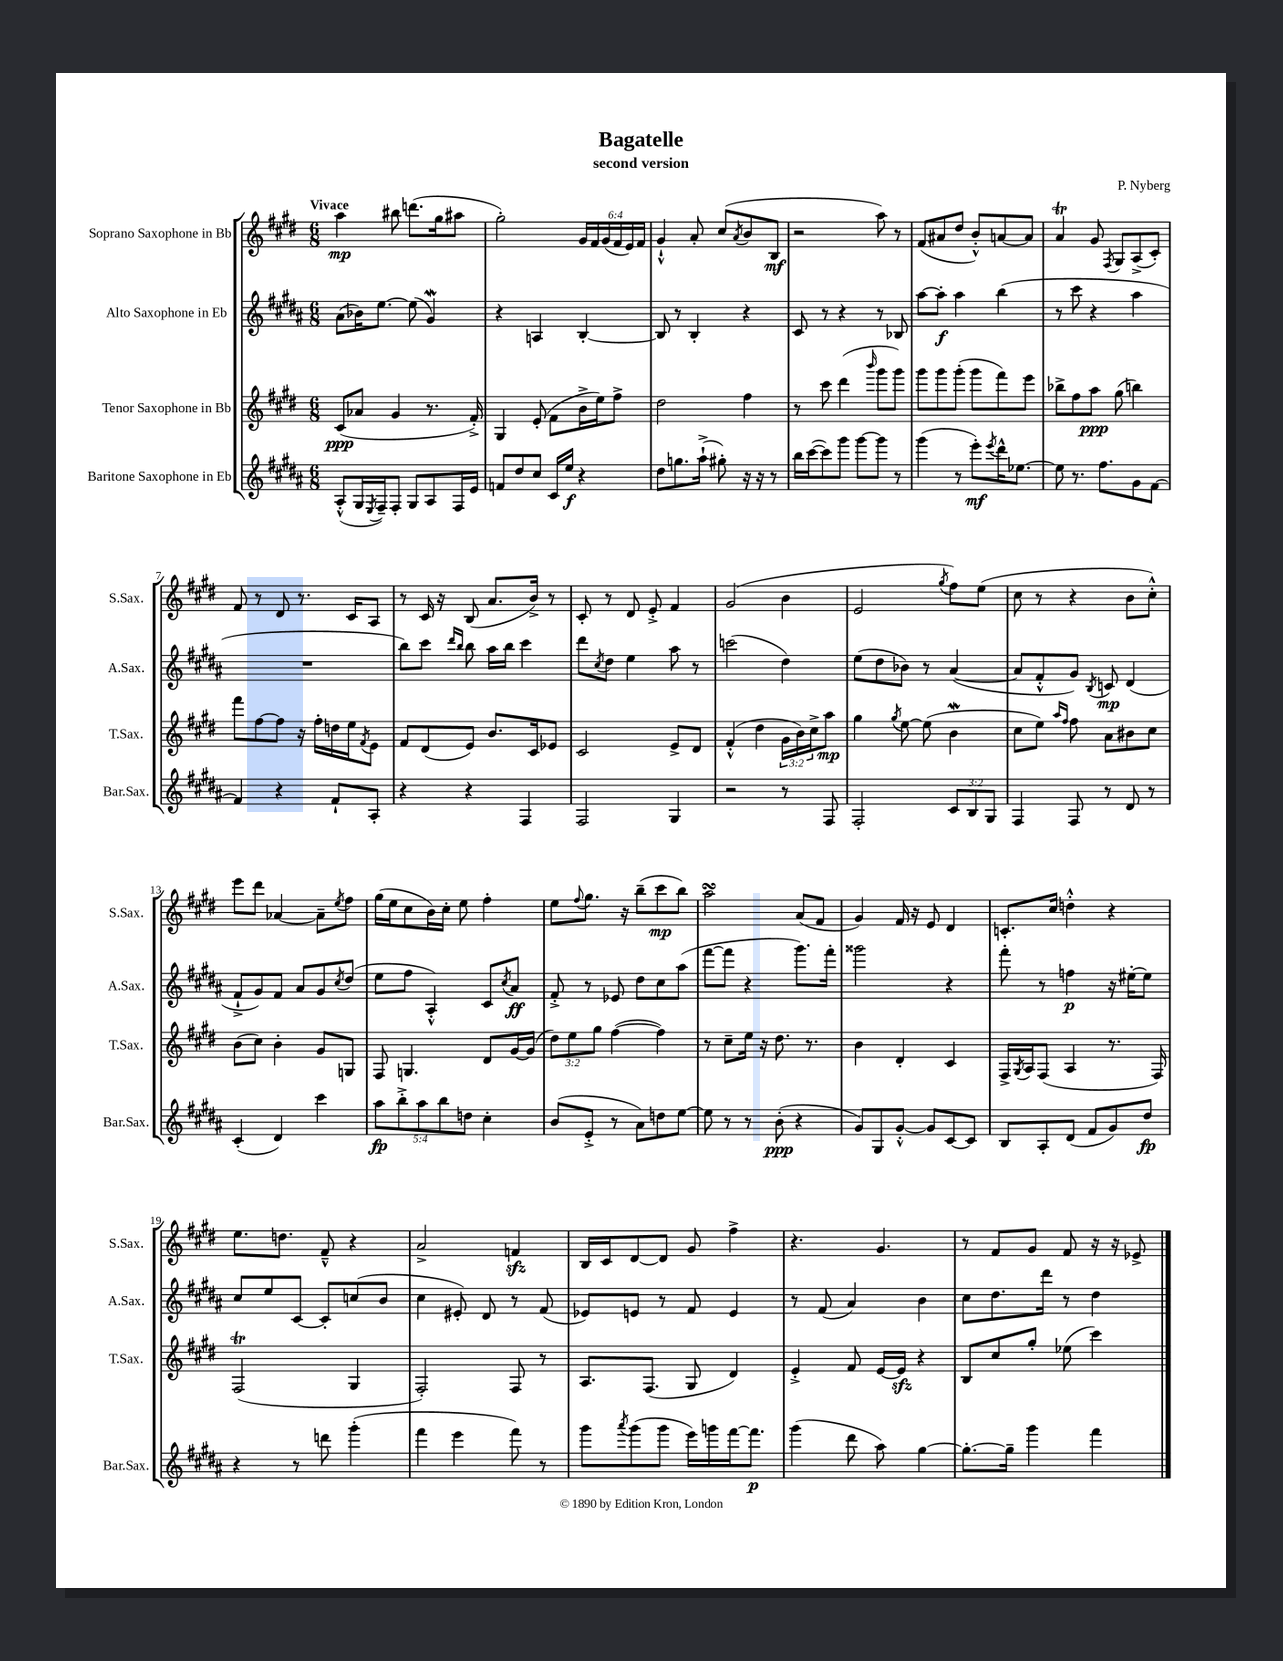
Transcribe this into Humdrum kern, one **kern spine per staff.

**kern	**dynam	**kern	**dynam	**kern	**dynam	**kern	**dynam
*part4	*part4	*part3	*part3	*part2	*part2	*part1	*part1
*staff4	*staff4	*staff3	*staff3	*staff2	*staff2	*staff1	*staff1
*I"Baritone Saxophone in Eb	*	*I"Tenor Saxophone in Bb	*	*I"Alto Saxophone in Eb	*	*I"Soprano Saxophone in Bb	*
*I'Bar.Sax.	*	*I'T.Sax.	*	*I'A.Sax.	*	*I'S.Sax.	*
*clefG2	*	*clefG2	*	*clefG2	*	*clefG2	*
*k[f#c#g#d#a#]	*	*k[f#c#g#d#]	*	*k[f#c#g#d#a#]	*	*k[f#c#g#d#]	*
*M6/8	*	*M6/8	*	*M6/8	*	*M6/8	*
=1	=1	=1	=1	=1	=1	=1	=1
!	!	!	!	!	!	!LO:TX:a:B:t=Vivace	!
(8A#'^^/L	.	(8c#/L	ppp	(8a#\L	.	4aa\	mp
16G#/L	.	8a-X/J	.	16b-X\K)	.	.	.
8qE/	.	.	.	.	.	.	.
16F#~/J)	.	.	.	[8.ee\J	.	.	.
8F#'/J	.	4g#/	.	.	.	8bb#X\	.
8G#/L	.	.	.	(8ee\]	.	(8.dddn\L	.
8A#/	.	8.r	.	4g#W/)	.	.	.
.	.	.	.	.	.	16gg#\k	.
16F#/L	.	.	.	.	.	8aa#X\J	.
16e/JJ	.	16f#'^/)	.	.	.	.	.
=2	=2	=2	=2	=2	=2	=2	=2
8fn/L	.	4G#/	.	4r	.	2gg#'\)	.
8dd#/	.	.	.	.	.	.	.
8cc#/J	.	(8e'/	.	4An/	.	.	.
16c#/LL	.	8f#\L	.	.	.	.	.
16ee/JJ	f	.	.	.	.	.	.
4r	.	16b^\L	.	[4B'/	.	24g#/LL	.
.	.	.	.	.	.	24f#/	.
.	.	16ee\J)	.	.	.	.	.
.	.	.	.	.	.	(24g#/	.
.	.	8ff#^\J	.	.	.	24f#/	.
.	.	.	.	.	.	24e/)	.
.	.	.	.	.	.	24f#/JJ	.
=3	=3	=3	=3	=3	=3	=3	=3
8dd#\L	.	2dd#\	.	8B/]	.	4g#`^^/	.
8.ggn\	.	.	.	8r	.	.	.
.	.	.	.	4B'/	.	8a'/	.
(16aa#`^\Jk	.	.	.	.	.	.	.
8gg#X'\)	.	.	.	.	.	(8cc#/L	.
.	.	.	.	.	.	8qa/	.
16r	.	4ff#\	.	4r	.	8b/	.
16r	.	.	.	.	.	.	.
8r	.	.	.	.	.	8B/J	mf
=4	=4	=4	=4	=4	=4	=4	=4
16bb\LL	.	8r	.	8c#/	.	2r	.
([16ccc#\J	.	.	.	.	.	.	.
8ccc#\])	.	8ccc#\	.	8r	.	.	.
8ggg#\J	.	(4ddd#\	.	4r	.	.	.
[8ggg#\L	.	.	.	.	.	.	.
.	.	16qqbbb/	.	.	.	.	.
8ggg#\J]	.	8ggg#\L	.	8r	.	8aa\)	.
8r	.	8ggg#\J)	.	8B-X/	.	8r	.
=5	=5	=5	=5	=5	=5	=5	=5
(4ggg#\	.	8ggg#\L	.	[8aa#\L	.	(8f#/L	.
.	.	8ggg#\	.	8aa#'\J]	f	8a#X/	.
8r	.	(8ggg#'\J	.	4aa#\	.	8dd#/J	.
8eee'\L)	mf	8ggg#\L	.	.	.	8b'^^/L)	.
8qeee/	.	.	.	.	.	.	.
16ddd#^^\K	.	8fff#\)	.	(4bb\	.	[8an/	.
[8.ee-X\J	.	.	.	.	.	.	.
.	.	8eee\J	.	.	.	8a/J]	.
=6	=6	=6	=6	=6	=6	=6	=6
8ee-\]	.	8bb-X^\L	.	8r	.	4aT/	.
8.r	.	8ff#\	.	8ccc#\	.	.	.
.	.	8aa\J	ppp	4r	.	8g#/	.
8.ff#\L	.	.	.	.	.	.	.
.	.	.	.	.	.	8qF#/	.
.	.	(8gg#\	.	.	.	8G#/L	.
8g#\	.	4bbn\)	.	4aa#\	.	(8A^/	.
[8f#\J	.	.	.	.	.	8c#'/J)	.
!!LO:LB:g=z
=7	=7	=7	=7	=7	=7	=7	=7
4f#/]	.	8fff#\L	.	2.r	.	8f#/	.
.	.	[8ff#\	.	.	.	8r	.
4r	.	8ff#\J]	.	.	.	8d#/	.
.	.	16r	.	.	.	8.r	.
.	.	16ff#'\LL	.	.	.	.	.
8f#`/L	.	16ddn\	.	.	.	.	.
.	.	16ee\J	.	.	.	16c#/KL	.
.	.	8qf#/	.	.	.	.	.
8A#'/J	.	8e\J	.	.	.	8A/J	.
=8	=8	=8	=8	=8	=8	=8	=8
4r	.	8f#/L	.	8bb\L)	.	8r	.
.	.	(8d#/	.	8ccc#\J	.	16c#/	.
.	.	.	.	.	.	16r	.
.	.	.	.	16qqddd#/LL	.	.	.
.	.	.	.	16qqbb/JJ	.	.	.
4r	.	8e/J)	.	8bb\	.	(8B/	.
.	.	8.b/L	.	16aa#\LL	.	8.a/L	.
.	.	.	.	16bb\JJ	.	.	.
4F#/	.	.	.	4ccc#\	.	.	.
.	.	16c#/k	.	.	.	16b^/Jk)	.
.	.	8e-X/J	.	.	.	8r	.
=9	=9	=9	=9	=9	=9	=9	=9
2F#/	.	2c#/	.	8ddd#\L	.	8c#'/	.
.	.	.	.	8qcc#/	.	.	.
.	.	.	.	8dd#\J	.	8r	.
.	.	.	.	4ee\	.	8d#/	.
.	.	.	.	.	.	8e'^/	.
4G#/	.	8e^/L	.	8aa#\	.	4f#/	.
.	.	8d#/J	.	8r	.	.	.
=10	=10	=10	=10	=10	=10	=10	=10
2r	.	(4f#'^^/	.	(2cccn\	.	(2g#/	.
.	.	4dd#\	.	.	.	.	.
8r	.	24g#\LL	.	4dd#\)	.	4b\	.
.	.	24b\)	.	.	.	.	.
.	.	24cc#^\J	.	.	.	.	.
8F#/	.	8aa\J	mp	.	.	.	.
=11	=11	=11	=11	=11	=11	=11	=11
2F#'/	.	4gg#\	.	(8ee\L	.	2e/	.
.	.	.	.	8dd#\	.	.	.
.	.	8qgg#/	.	.	.	.	.
.	.	[8ee\	.	8b-X\J)	.	.	.
.	.	(8ee\]	.	8r	.	.	.
.	.	.	.	.	.	8qgg#/	.
12c#/L	.	4bW\	.	([4a#/	.	8ff#\L)	.
12B/	.	.	.	.	.	.	.
.	.	.	.	.	.	(8ee\J	.
12G#/J	.	.	.	.	.	.	.
=12	=12	=12	=12	=12	=12	=12	=12
4F#/	.	8cc#\L	.	8a#/L]	.	8cc#\	.
.	.	8ee\J)	.	8f#'^^/	.	8r	.
.	.	16qqaa/LL	.	.	.	.	.
.	.	16qqff#/JJ	.	.	.	.	.
8F#/	.	8ff#\	.	8g#/J)	.	4r	.
.	.	.	.	8qB/	.	.	.
8r	.	8a\L	.	8cn/	mp	.	.
8d#/	.	8b#X\	.	(4d#/	.	8b\L	.
8r	.	8cc#\J	.	.	.	8cc#'^^\J)	.
!!LO:LB:g=z
=13	=13	=13	=13	=13	=13	=13	=13
(4c#'/	.	(8b\L	.	8f#`^/L	.	8eee\L	.
.	.	8cc#\J)	.	8g#/)	.	8ddd#\J	.
4d#/)	.	4b'\	.	8f#/J	.	[4a-X/	.
.	.	.	.	8a#/L	.	.	.
4ccc#\	.	8g#/L	.	8g#/	.	8a-~\L]	.
.	.	.	.	8qcc#/	.	8qee/	.
.	.	8Gn/J	.	(8dd#/J	.	8ff#\J	.
=14	=14	=14	=14	=14	=14	=14	=14
10aa#\L	fp	8F#/	.	8ee\L	.	(16gg#\LL	.
.	.	.	.	.	.	16ee\J	.
10bb'^\	.	.	.	.	.	.	.
.	.	4.Gn/	.	8ff#\J	.	8cc#\	.
10aa#\	.	.	.	.	.	.	.
.	.	.	.	4A#'^^/)	.	16b\L)	.
10bb\	.	.	.	.	.	.	.
.	.	.	.	.	.	16cc#'\JJ	.
.	.	.	.	.	.	8ee\	.
10ddn\J	.	.	.	.	.	.	.
4cc#'\	.	8d#/L	.	8c#/L	.	4ff#'\	.
.	.	.	.	8qcc#/	.	.	.
.	.	[16g#/L	.	8a#/J	ff	.	.
.	.	(16g#/JJ]	.	.	.	.	.
=15	=15	=15	=15	=15	=15	=15	=15
(8b/L	.	12dd#\L)	.	8f#'^/	.	8ee\L	.
.	.	12ee\	.	.	.	.	.
.	.	.	.	.	.	8qqff#/	.
8e'^/J	.	.	.	8r	.	8.gg#\J	.
.	.	12gg#\J	.	.	.	.	.
8r	.	([4ff#\	.	8e-X/	.	.	.
.	.	.	.	.	.	16r	.
8a#\L)	.	.	.	8dd#\L	.	(8bb~\L	.
8ddn\	.	4ff#\])	.	8cc#\	.	8ccc#\	mp
[8ee\J	.	.	.	(8aa#\J	.	8bb\J)	.
=16	=16	=16	=16	=16	=16	=16	=16
8ee\]	.	8r	.	[8fff#\L	.	2aasSSs\	.
8r	.	8cc#~\L	.	8fff#\J]	.	.	.
8r	.	16ee\Jk	.	4r	.	.	.
.	.	16r	.	.	.	.	.
(8b'\	ppp	8.dd#\	.	.	.	.	.
4r	.	.	.	8.ggg#\L)	.	(8a/L	.
.	.	8.r	.	.	.	.	.
.	.	.	.	.	.	8f#/J	.
.	.	.	.	16fff#'\Jk	.	.	.
=17	=17	=17	=17	=17	=17	=17	=17
8g#/L)	.	4b\	.	2ggg##X\	.	4g#/)	.
8G#/	.	.	.	.	.	.	.
[8g#'^^/J	.	4d#'/	.	.	.	16f#/	.
.	.	.	.	.	.	16r	.
8g#/L]	.	.	.	.	.	8e/	.
[8c#/	.	4c#/	.	4r	.	4d#/	.
8c#/J]	.	.	.	.	.	.	.
=18	=18	=18	=18	=18	=18	=18	=18
8B/L	.	16F#^/LL	.	8fff#'\	.	8.cn'/L	.
.	.	8qG#/	.	.	.	.	.
.	.	16A/J	.	.	.	.	.
8A#'/	.	(8F#/J	.	8r	.	.	.
.	.	.	.	.	.	16cc#/Jk	.
(8d#/J	.	4A/	.	4ffn\	p	4ddn'^^\	.
8f#/L	.	.	.	.	.	.	.
8g#/)	.	8.r	.	16r	.	4r	.
.	.	.	.	[16ee#X'\KL	.	.	.
8dd#/J	fp	.	.	8ee#\J]	.	.	.
.	.	16F#/)	.	.	.	.	.
!!LO:LB:g=z
=19	=19	=19	=19	=19	=19	=19	=19
4r	.	(2F#T/	.	8cc#/L	.	8.ee\L	.
.	.	.	.	8ee/	.	.	.
.	.	.	.	.	.	8.ddn\J	.
8r	.	.	.	[8c#/J	.	.	.
8dddn\	.	.	.	8c#'/L]	.	8f#~^^/	.
(4ggg#'\	.	4G#/	.	(8ccn/	.	4r	.
.	.	.	.	8b/J	.	.	.
=20	=20	=20	=20	=20	=20	=20	=20
4fff#\	.	2F#'/)	.	4cc#\	.	2a^/	.
4eee\	.	.	.	8e#X'/)	.	.	.
.	.	.	.	8d#/	.	.	.
8fff#\)	.	8F#/	.	8r	.	4fnzz/	.
8r	.	8r	.	(8f#/	.	.	.
=21	=21	=21	=21	=21	=21	=21	=21
8ggg#\L	.	8.A/L	.	8e-X/L)	.	16B/LL	.
.	.	.	.	.	.	16c#/J	.
8qaaa#/	.	.	.	.	.	.	.
(8ggg#\	.	.	.	8en/J	.	[8d#/	.
.	.	(8.F#/J	.	.	.	.	.
8ggg#\J	.	.	.	8r	.	8d#/J]	.
16eee\LL)	.	8G#/	.	8f#/	.	8g#/	.
16gggn\	.	.	.	.	.	.	.
[16fff#\J	.	4d#/)	.	4e/	.	4ff#^\	.
8.fff#\J]	p	.	.	.	.	.	.
=22	=22	=22	=22	=22	=22	=22	=22
(4ggg#\	.	4e'^/	.	8r	.	4.r	.
.	.	.	.	(8f#/	.	.	.
8ddd#\	.	8f#/	.	4a#/)	.	.	.
8aa#\)	.	[16e/LL	.	.	.	4.g#/	.
.	.	16ezz/JJ]	.	.	.	.	.
[4gg#\	.	4r	.	4b\	.	.	.
=23	=23	=23	=23	=23	=23	=23	=23
8.gg#'\L_	.	8B/L	.	8cc#\L	.	8r	.
.	.	8cc#/	.	8.dd#\	.	8f#/L	.
16gg#~\Jk]	.	.	.	.	.	.	.
4ggg#\	.	8gg#'/J	.	.	.	8g#/J	.
.	.	.	.	16ddd#\Jk	.	.	.
.	.	(8ee-X\	.	8r	.	8f#/	.
4fff#\	.	4ccc#\)	.	4dd#\	.	16r	.
.	.	.	.	.	.	16r	.
.	.	.	.	.	.	8e-X^/	.
==	==	==	==	==	==	==	==
*-	*-	*-	*-	*-	*-	*-	*-
